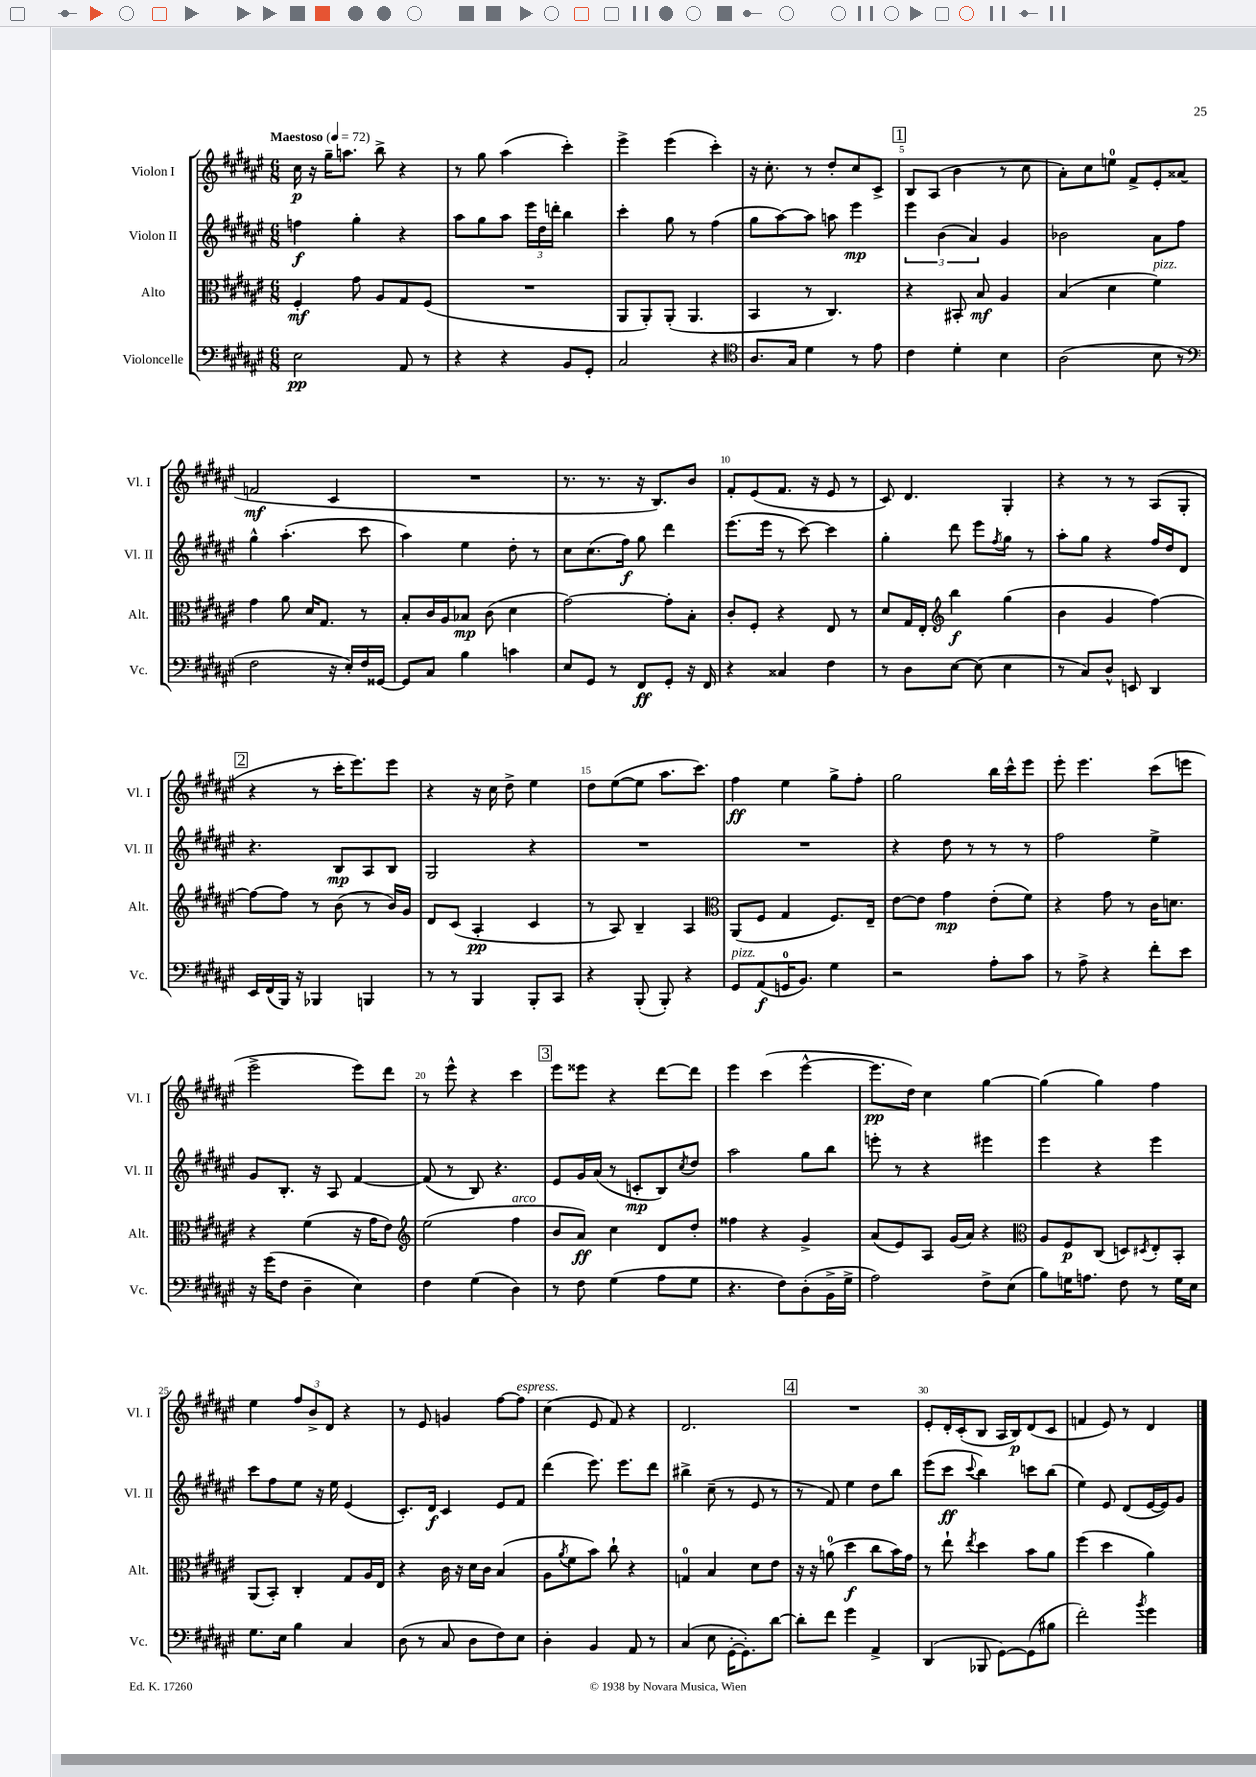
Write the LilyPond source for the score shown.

<<
\new StaffGroup <<
\new Staff = "s0" \with { instrumentName = "Violon I" shortInstrumentName = "Vl. I" } {
    \clef treble \key fis \major \numericTimeSignature \time 6/8 \tempo "Maestoso" 4 = 72
    cis''16\p r16 gis''16-- a''8. b''8-> r4 |
    r8 gis''8 ais''4( cis'''4-.) |
    eis'''4-> eis'''4( cis'''4-.) |
    r16 cis''8.-. r8 dis''8-. cis''8 cis'8-> |
    \mark \markup { \box "1" } b8 ais8( b'4 r8 cis''8 |
    ais'8-.) cis''8 e''8-0 fis'8-> eis'8-. aisis'8( |
    f'2\mf cis'4 |
    R2. |
    r8. r8. r16 b8.) b'8 |
    fis'8-. eis'8( fis'8. r16 eis'8 r8 |
    cis'8) dis'4. gis4-. |
    r4 r8 r8 ais8( gis8-. |
    \mark \markup { \box "2" } r4 r8 cis'''16-. eis'''8.) eis'''8 |
    r4 r16 cis''16 dis''8-> eis''4 |
    dis''8 eis''8~( eis''8 ais''8. cis'''8.) |
    fis''4\ff eis''4 gis''8-> fis''8-. |
    gis''2 b''16 cis'''16-^ eis'''8 |
    eis'''8-. eis'''4. cis'''8( e'''8 |
    eis'''2-> eis'''8) dis'''8 |
    r8 eis'''8-^ r4 cis'''4 |
    \mark \markup { \box "3" } eis'''8 eisis'''8 r4 dis'''8~ dis'''8 |
    eis'''4 cis'''4( eis'''4~-^ |
    eis'''8.\pp dis''16) cis''4 gis''4~ |
    gis''4( gis''4) fis''4 |
    eis''4 \tuplet 3/2 { fis''8 b'8-> dis'8 } r4 |
    r8 eis'8 g'4 fis''8~ fis''8^\markup { \italic "espress." } |
    cis''4( eis'8 fis'8) r4 |
    dis'2. |
    \mark \markup { \box "4" } R2. |
    eis'8-. dis'16-. cis'16-.( b8 ais16 b16\p) dis'8( cis'8 |
    f'4 eis'8) r8 dis'4 \bar "|." |
}
\new Staff = "s1" \with { instrumentName = "Violon II" shortInstrumentName = "Vl. II" } {
    \clef treble \key fis \major \numericTimeSignature \time 6/8
    f''4\f gis''4-. r4 |
    ais''8 gis''8 ais''8 \tuplet 3/2 { eis'''16 dis''16 d'''16-. } b''4 |
    cis'''4-. gis''8 r8 fis''4( |
    gis''8 ais''8~) ais''8 a''8 eis'''4\mp |
    \mark \markup { \box "1" } \tuplet 3/2 { eis'''4 b'4( ais'4) } gis'4 |
    bes'2 ais'8 fis''8 |
    gis''4-^ ais''4.-.( cis'''8 |
    ais''4) eis''4 dis''8-. r8 |
    cis''8 cis''8.( fis''16\f) gis''8 dis'''4 |
    eis'''8.( eis'''16 r8 cis'''8~) cis'''4 |
    gis''4-. dis'''8 eis'''8 \acciaccatura { fis''8 } gis''8 r8 |
    ais''8-. gis''8 r4 fis''16 dis''16 dis'8 |
    \mark \markup { \box "2" } r4. b8\mp ais8 b8 |
    gis2 r4 |
    R2. |
    R2. |
    r4 dis''8 r8 r8 r8 |
    fis''2 eis''4-> |
    gis'8 b8.-. r16 ais8 fis'4~ |
    fis'8( r8 b8) r4. |
    \mark \markup { \box "3" } eis'8 gis'16 ais'16( r8 c'8-.\mp b8) \acciaccatura { cis''8 } dis''8 |
    ais''2 gis''8 b''8 |
    e'''8-. r8 r4 eis'''4 |
    eis'''4 r4 eis'''4 |
    cis'''8 fis''8 eis''8 r16 eis''16 eis'4( |
    cis'8.-.) dis'16\f cis'4 eis'8 fis'8 |
    dis'''4( eis'''8.) eis'''8. dis'''8 |
    bis''4-> cis''8--( r8 eis'8 r8 |
    \mark \markup { \box "4" } r8 fis'8) eis''4 dis''8 b''8 |
    eis'''8( cis'''8\ff \appoggiatura { cis'''8 } b''4) c'''8 b''8( |
    eis''4) eis'8 dis'8( eis'16~ eis'16) gis'8 \bar "|." |
}
\new Staff = "s2" \with { instrumentName = "Alto" shortInstrumentName = "Alt." } {
    \clef alto \key fis \major \numericTimeSignature \time 6/8
    fis4-.\mf gis'8 ais8 gis8 fis8( |
    R2. |
    ais,8 ais,8-.) ais,8-.( ais,4. |
    b,4 r8 cis4.) |
    \mark \markup { \box "1" } r4 bis,8-. b8\mf ais4 |
    b4( dis'4 fis'4^\markup { \italic "pizz." }) |
    gis'4 ais'8 dis'16 gis8. r8 |
    b8-. cis'16 ais16 bes8\mp cis'8( dis'4 |
    gis'2~) gis'8-. b8-. |
    cis'8-. fis8-. r4 eis8 r8 |
    dis'8 gis16 eis16-. \clef treble b''4\f gis''4( |
    b'4 gis'4 fis''4~) |
    \mark \markup { \box "2" } fis''8~ fis''8 r8 b'8( r8 b'16) gis'16 |
    dis'8 cis'8( ais4-.\pp cis'4 |
    r8 ais8) b4-- ais4 |
    \clef alto ais,8( fis8 gis4 fis8.) eis16-- |
    eis'8~ eis'8 gis'4\mp eis'8-.( fis'8) |
    r4 gis'8 r8 cis'16 d'8. |
    r4 fis'4( r16 gis'16 eis'8) |
    \clef treble eis''2( fis''4^\markup { \italic "arco" } |
    \mark \markup { \box "3" } b'8 ais'8\ff) cis''4 dis'8 dis''8-. |
    fisis''4 r4 gis'4-> |
    ais'8( eis'8) ais8 gis'16( ais'16) r4 |
    \clef alto ais8 fis8\p cis8( d8) \acciaccatura { dis8 } eis8-. b,8-. |
    ais,8( b,8-.) cis4-. gis8 ais16 eis16 |
    r4 cis'16 r16 dis'16 cis'16 b4( |
    ais8 \acciaccatura { ais'8 } fis'8 b'8) cis''8-! r4 |
    g4-0 b4 dis'8 eis'8 |
    \mark \markup { \box "4" } r16 r16 a'8-0( dis''4\f cis''8 b'16) gis'16 |
    r8 eis''8-! \acciaccatura { eis''8 } dis''4 b'8 ais'8 |
    fis''4( dis''4 ais'4) \bar "|." |
}
\new Staff = "s3" \with { instrumentName = "Violoncelle" shortInstrumentName = "Vc." } {
    \clef bass \key fis \major \numericTimeSignature \time 6/8
    eis2\pp ais,8 r8 |
    r4 r4 b,8 gis,8-. |
    cis2 r4 |
    \clef tenor ais8. gis16 dis'4 r8 eis'8 |
    \mark \markup { \box "1" } cis'4 dis'4-. b4 |
    ais2( b8 r8 |
    \clef bass fis2 r16 eis16-.) fis16 gisis,16~ |
    gisis,8 cis8 b4 c'4 |
    eis8 gis,8 r8 fis,8\ff gis,8-. r16 fis,16 |
    r4 cisis4 fis4 |
    r8 dis8 eis8~ eis8( eis4 |
    r8 cis8) dis8-^ e,8 dis,4 |
    \mark \markup { \box "2" } eis,16 fis,16( b,,16) r16 bes,,4 b,,4 |
    r8 r8 b,,4 b,,8-. cis,8 |
    r4 b,,8-.( b,,8-.) r4 |
    gis,8^\markup { \italic "pizz." } ais,8\f( g,16-0 b,8.) gis4 |
    r2 ais8-. cis'8 |
    r8 ais8-> r4 fis'8-. eis'8 |
    r16 gis'16( fis8 dis4-- eis4) |
    fis4 gis4( dis4) |
    \mark \markup { \box "3" } r8 fis8 gis4( ais8 gis8 |
    r4. fis8) dis8-.( b,16-> gis16-> |
    ais2) fis8-> eis8( |
    b8) g16 a8. fis8 r8 g16 eis16 |
    gis8. eis16 b4 cis4 |
    dis8( r8 cis8 dis8 fis8) eis8 |
    dis4-. b,4 ais,8 r8 |
    cis4( eis8 gis,16~-. gis,8.-.) dis'8~ |
    \mark \markup { \box "4" } dis'8-. fis'8 gis'4 ais,4-> |
    dis,4( bes,,8 gis,8~) gis,8( bis8 |
    fis'2-.) \acciaccatura { b'8 } gis'4 \bar "|." |
}
>>
>>
\layout { \context { \Score \override BarNumber.break-visibility = ##(#f #t #t) barNumberVisibility = #(every-nth-bar-number-visible 5) } }
